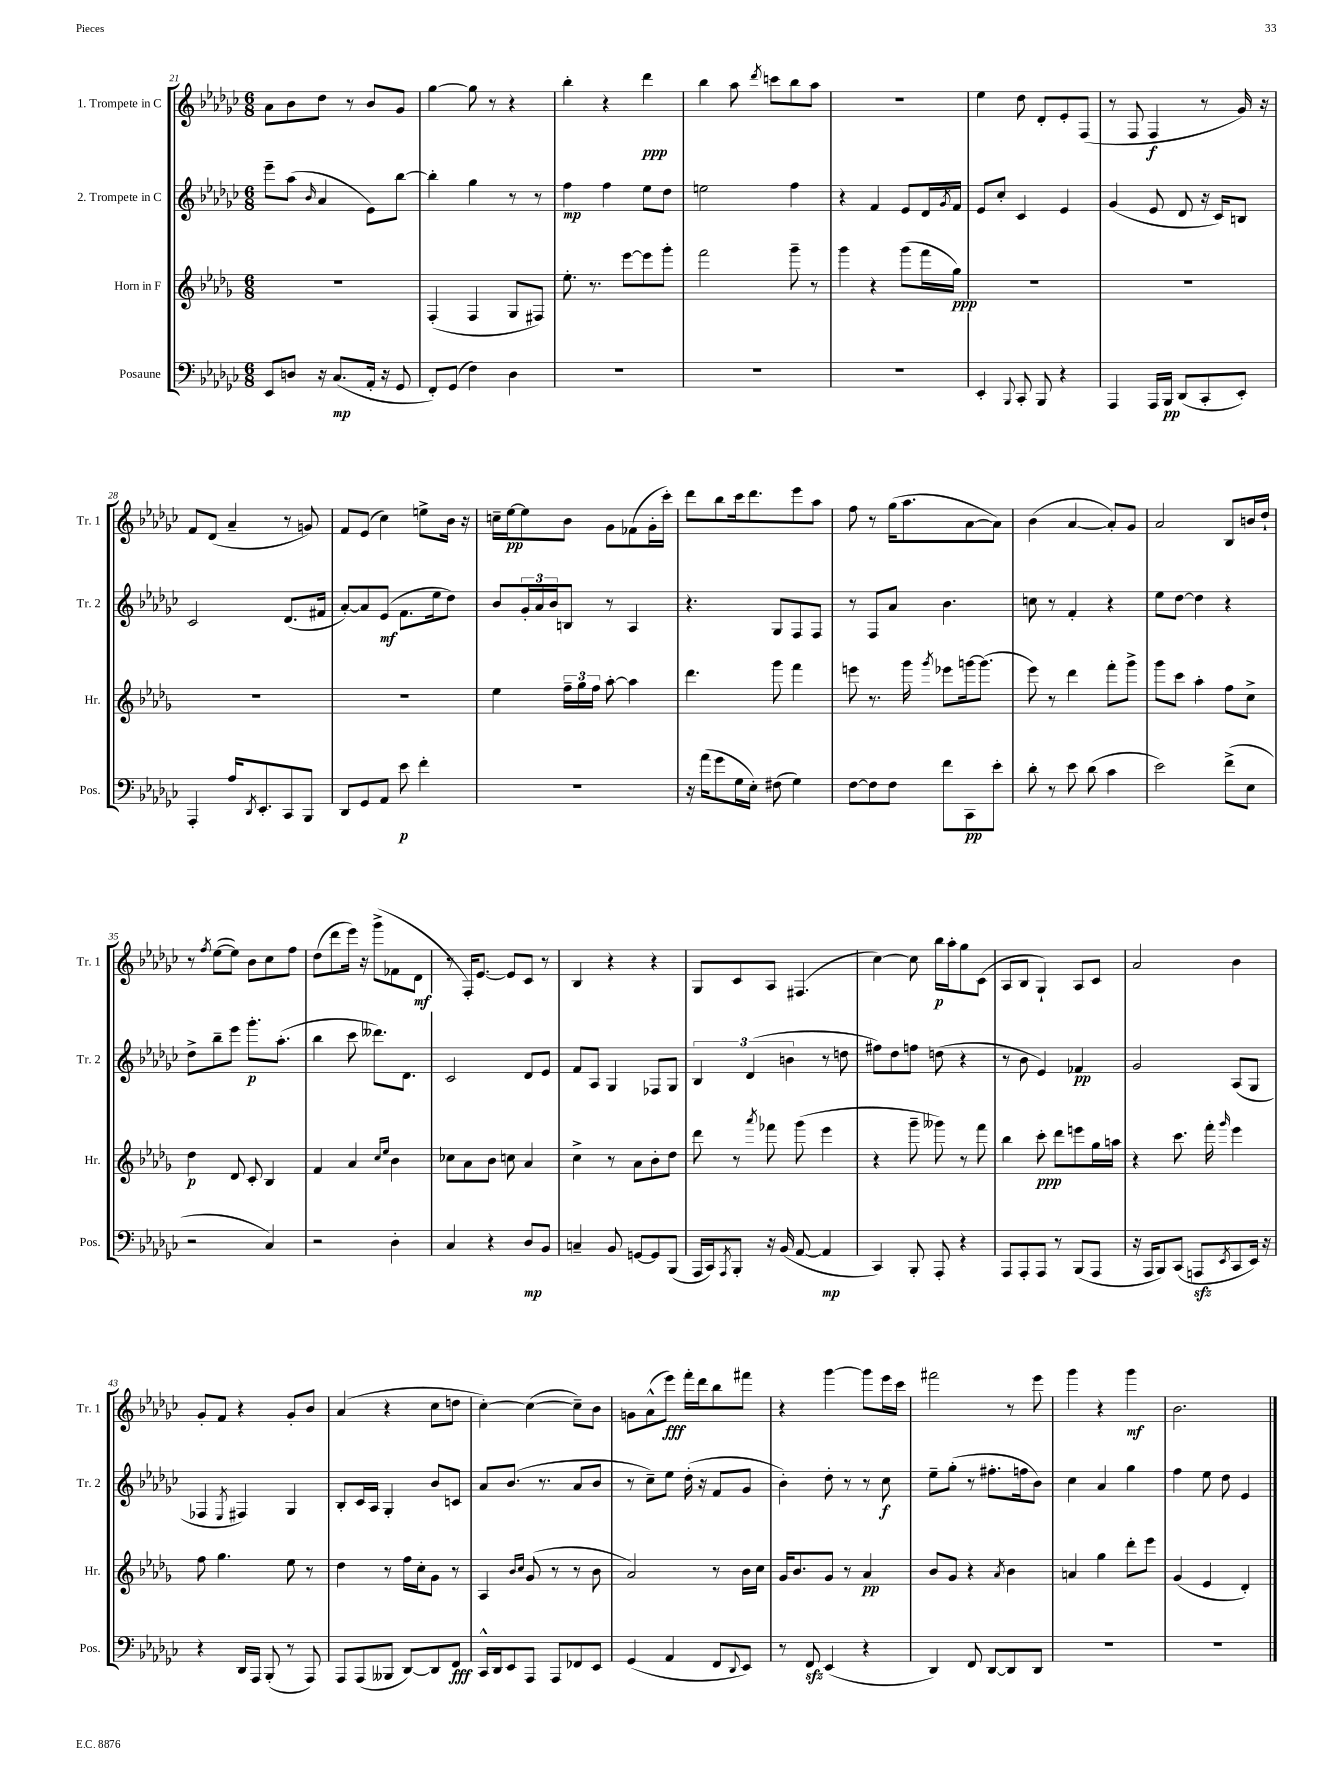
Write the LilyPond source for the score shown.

<<
\new StaffGroup <<
\new Staff = "s0" \with { instrumentName = "1. Trompete in C" shortInstrumentName = "Tr. 1" } {
    \clef treble \key ges \major \numericTimeSignature \time 6/8
    aes'8 bes'8 des''8 r8 bes'8 ges'8 |
    ges''4~ ges''8 r8 r4 |
    bes''4-. r4 des'''4\ppp |
    bes''4 aes''8 \acciaccatura { des'''8 } c'''8 bes''8 aes''8 |
    R2. |
    ees''4 des''8 des'8-. ees'8-. f8( |
    r8 f8 f4\f r8 ges'16) r16 |
    f'8 des'8( aes'4-- r8 g'8) |
    f'8 ees'8( ces''4) e''8-> bes'16 r16 |
    c''16-- ees''16~\pp ees''8 bes'8 ges'8 fes'8( ges'16-. ces'''16-.) |
    des'''8 bes''8 ces'''16 des'''8. ees'''8 aes''8 |
    f''8 r8 ges''16( aes''8. aes'8~ aes'8) |
    bes'4( aes'4~ aes'8-.) ges'8 |
    aes'2 bes8 b'16 des''16-! |
    r8 \acciaccatura { f''8 } ees''8~( ees''8) bes'8 ces''8 f''8 |
    des''8( des'''8 ees'''16) r16 ges'''8->( fes'8 des'8\mf |
    r8 f16-.) ees'8.~ ees'8 ces'8 r8 |
    bes4 r4 r4 |
    ges8 ces'8 aes8 fis4.( |
    ces''4~) ces''8 bes''16\p aes''16-. ges''8 ces'8( |
    aes8 bes8 ges4-!) aes8 ces'8 |
    aes'2 bes'4 |
    ges'8-. f'8 r4 ges'8-. bes'8 |
    aes'4( r4 ces''8 d''8 |
    ces''4~-.) ces''4~( ces''8--) bes'8 |
    g'8 aes'8-^( ees'''8\fff) f'''16-. des'''16 bes''8 fis'''8 |
    r4 ges'''4~ ges'''8 ees'''16 ces'''16 |
    fis'''2 r8 ees'''8 |
    ges'''4 r4 ges'''4\mf |
    bes'2. \bar "|." |
}
\new Staff = "s1" \with { instrumentName = "2. Trompete in C" shortInstrumentName = "Tr. 2" } {
    \clef treble \key ges \major \numericTimeSignature \time 6/8
    ees'''8-- aes''8( \grace { bes'16 } aes'4 ees'8) bes''8~ |
    bes''4-. ges''4 r8 r8 |
    f''4\mp f''4 ees''8 des''8 |
    e''2 f''4 |
    r4 f'4 ees'8 des'16 \acciaccatura { ges'8 } f'16 |
    ees'8 ces''8-. ces'4 ees'4 |
    ges'4( ees'8 des'8 r16 ces'16) b8 |
    ces'2 des'8.( fis'16 |
    aes'8~-.) aes'8 ees'8\mf( f'8. ees''16 des''8) |
    bes'8 \tuplet 3/2 { ges'16-. aes'16 bes'16 } b8 r8 aes4 |
    r4. ges8 f8 f8 |
    r8 f8 aes'8 bes'4. |
    c''8 r8 f'4-. r4 |
    ees''8 des''8~ des''4 r4 |
    des''8-> bes''8-- ees'''8 ges'''8.-.\p aes''8.-.( |
    bes''4 ces'''8 deses'''8.) des'8. |
    ces'2 des'8 ees'8 |
    f'8 aes8 ges4 fes8 ges8 |
    \tuplet 3/2 { bes4 des'4( b'4 } r8 d''8 |
    fis''8) des''8 f''8 d''8( r4 |
    r8 bes'8 ees'4) fes'4\pp |
    ges'2 aes8( ges8 |
    fes4 \acciaccatura { ees8 } fis4) ges4 |
    bes8-. ces'16 aes16 ges4-. bes'8 c'8 |
    aes'8 bes'8.( r8. aes'8 bes'8 |
    r8 ces''8--) ees''8 des''16-.( r16 f'8 ges'8 |
    bes'4-.) des''8-. r8 r8 ces''8\f |
    ees''8-- ges''8-.( r8 fis''8.-. f''16 bes'8) |
    ces''4 aes'4 ges''4 |
    f''4 ees''8 des''8 ees'4 \bar "|." |
}
\new Staff = "s2" \with { instrumentName = "Horn in F" shortInstrumentName = "Hr." } {
    \clef treble \key des \major \numericTimeSignature \time 6/8
    R2. |
    f4-.( f4 ges8 fis8) |
    ees''8.-. r8. ees'''8~ ees'''8 ges'''8-. |
    f'''2 ges'''8-- r8 |
    ges'''4 r4 ges'''8( f'''16 ges''16\ppp) |
    R2. |
    R2. |
    R2. |
    R2. |
    ees''4 \tuplet 3/2 { f''16-- ges''16 f''16 } aes''8~-. aes''4 |
    des'''4. ges'''8 f'''4 |
    e'''8 r8. ges'''16 \acciaccatura { ges'''8 } ees'''8 g'''16~ g'''8.( |
    ees'''8) r8 des'''4 f'''8-. ges'''8-> |
    ges'''8 c'''8 aes''4-. f''8 c''8-> |
    des''4\p des'8 c'8-. bes4 |
    f'4 aes'4 \grace { c''16 ees''16 } bes'4 |
    ces''8 aes'8 bes'8 c''8 aes'4 |
    c''4-> r8 aes'8 bes'8-. des''8 |
    des'''8 r8 \acciaccatura { aes'''8 } fes'''8 ges'''8( ees'''4 |
    r4 ges'''8-- geses'''8) r8 f'''8 |
    bes''4 c'''8-.\ppp des'''8 e'''8 ges''16 a''16 |
    r4 c'''8. f'''16-. \grace { ges'''16 } ees'''4 |
    f''8 ges''4. ees''8 r8 |
    des''4 r8 f''16 c''16-. ges'8 r8 |
    aes4 \grace { bes'16 c''16 } ges'8( r8 r8 bes'8 |
    aes'2) r8 bes'16 c''16 |
    ges'16 bes'8. ges'8 r8 aes'4\pp |
    bes'8 ges'8 r4 \acciaccatura { aes'8 } bes'4 |
    a'4 ges''4 des'''8-. ees'''8 |
    ges'4( ees'4 des'4-.) \bar "|." |
}
\new Staff = "s3" \with { instrumentName = "Posaune" shortInstrumentName = "Pos." } {
    \clef bass \key ges \major \numericTimeSignature \time 6/8
    ees,8 d8 r16 ces8.\mp( aes,16-. r16 ges,8 |
    f,8-.) ges,8( f4) des4 |
    R2. |
    R2. |
    R2. |
    ees,4-. \appoggiatura { bes,,8 } ces,8-. bes,,8 r4 |
    aes,,4 aes,,16 bes,,16\pp des,8( ces,8-. ees,8-.) |
    aes,,4-. aes16 \acciaccatura { des,8 } ees,8.-. ces,8 bes,,8 |
    des,8 ges,8 aes,8 ees'8\p f'4-. |
    R2. |
    r16 aes'16( ges'8 ges16 ees16-.) fis8( ges4) |
    f8~ f8 f8 f'8 ces,8\pp ees'8-. |
    des'8-. r8 ees'8 des'8( ces'4 |
    ees'2) f'8->( ees8 |
    r2 ces4) |
    r2 des4-. |
    ces4 r4 des8\mp bes,8 |
    c4-- bes,8 g,8~ g,8 bes,,8( |
    aes,,16 ces,16) \acciaccatura { aes,,8 } bes,,8-. r16 bes,16( aes,8~ aes,4\mp |
    ces,4) bes,,8-. aes,,8-. r4 |
    aes,,8 aes,,8-. aes,,8 r8 bes,,8( aes,,8 |
    r16 aes,,16 bes,,8) ces,8( a,,8\sfz \acciaccatura { ees,8 } ces,8 ees,16) r16 |
    r4 des,16 aes,,16 bes,,8-.( r8 aes,,8) |
    aes,,8 aes,,8( beses,,8 des,8~) des,8 f,8\fff |
    ces,16-^ des,16 ees,8 aes,,8 aes,,8 fes,8 ees,8 |
    ges,4( aes,4 f,8 \appoggiatura { des,8 } ees,8) |
    r8 f,8\sfz ees,4( r4 |
    des,4) f,8 des,8~ des,8 des,8 |
    R2. |
    R2. \bar "|." |
}
>>
>>
\layout { \context { \Score currentBarNumber = #21 } }
